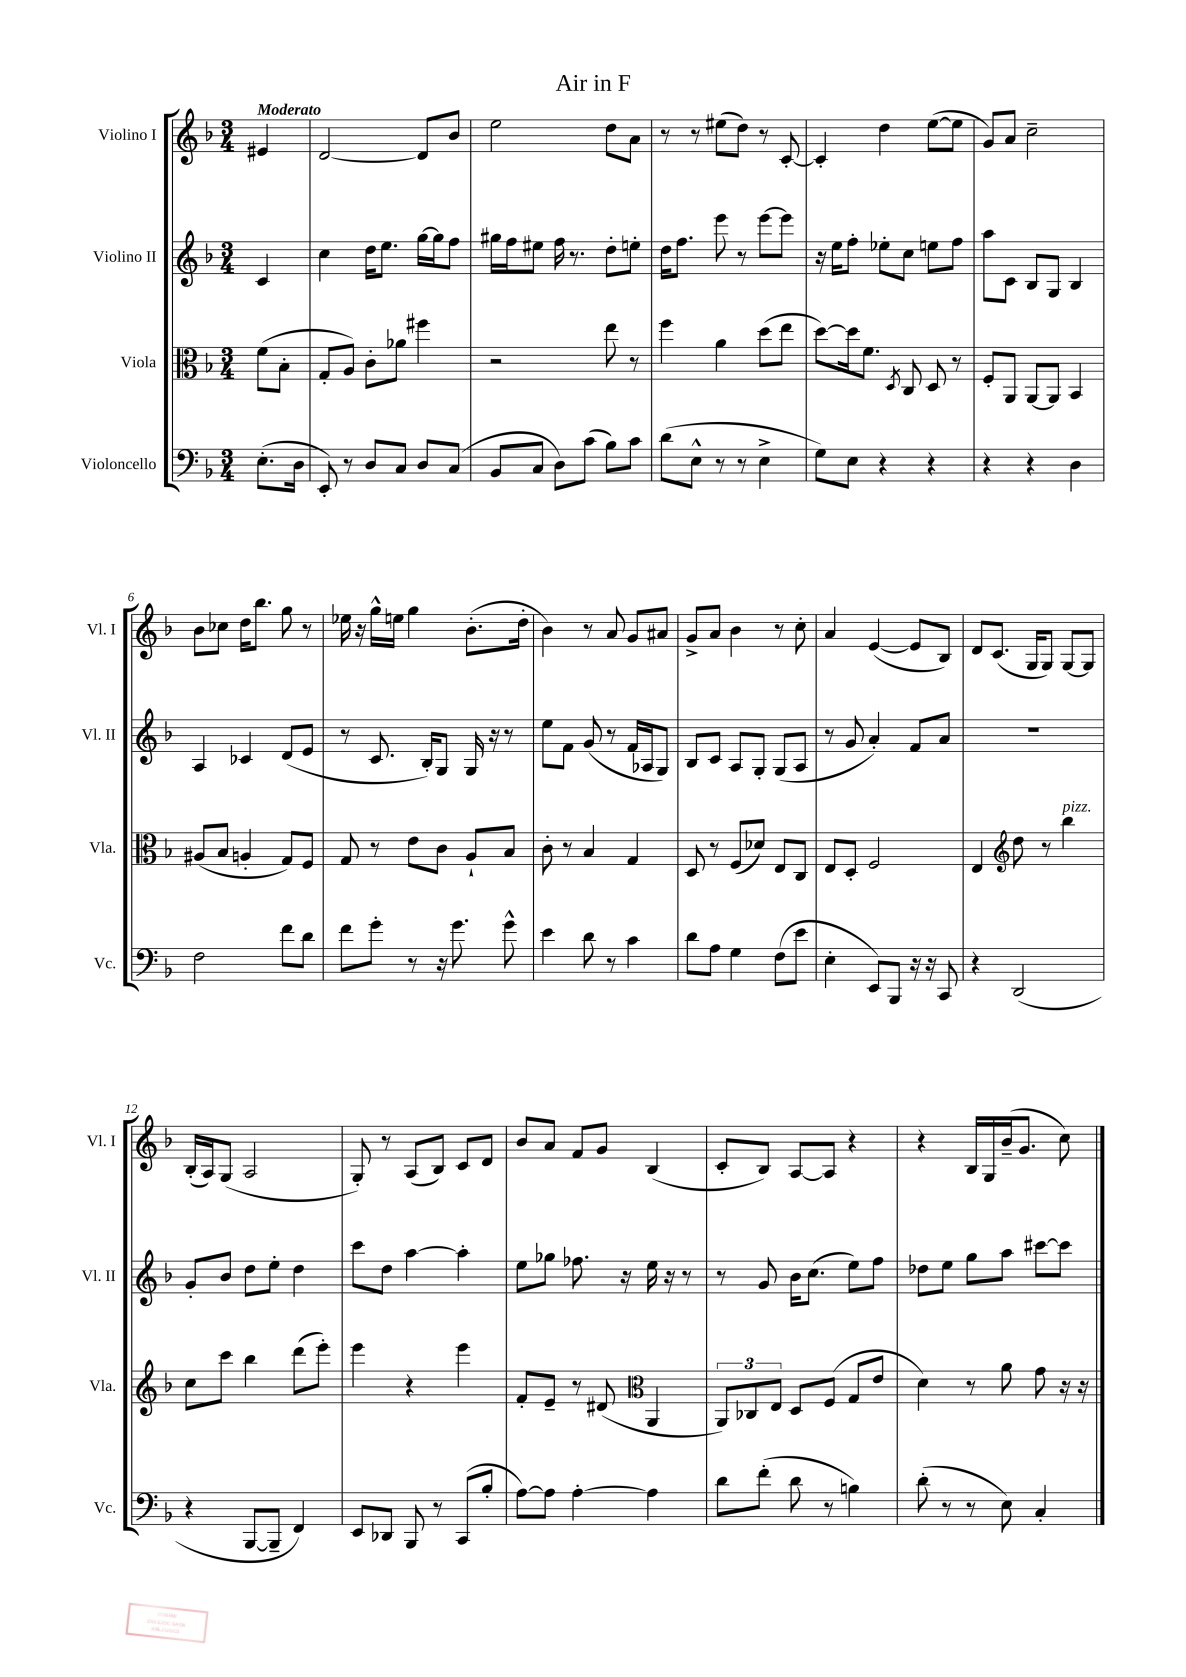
\header { title = "Air in F" }
<<
\new StaffGroup <<
\new Staff = "s0" \with { instrumentName = "Violino I" shortInstrumentName = "Vl. I" } {
    \clef treble \key f \major \numericTimeSignature \time 3/4 \partial 4 \tempo "Moderato"
    \autoBeamOff eis'4 |
    d'2~ d'8[ bes'8] |
    e''2 d''8[ a'8] |
    r8 r8 eis''8[( d''8]) r8 c'8~-. |
    c'4-. d''4 e''8[~( e''8] |
    g'8[) a'8] c''2-- |
    bes'8[ ces''8] d''16[ bes''8.] g''8 r8 |
    ees''16 r16 g''16[-^ e''16] g''4 bes'8.[-.( d''16]-. |
    bes'4) r8 a'8 g'8[ ais'8] |
    g'8[-> a'8] bes'4 r8 c''8-. |
    a'4 e'4~( e'8[ bes8]) |
    d'8[ c'8.]( g16[ g8]) g8[~ g8] |
    bes16[-.( a16) g8]( a2 |
    g8-.) r8 a8[( bes8]) c'8[ d'8] |
    bes'8[ a'8] f'8[ g'8] bes4( |
    c'8[-. bes8]) a8[~ a8] r4 |
    r4 bes16[ g16 bes'16--( g'8.] c''8) \bar "|." |
}
\new Staff = "s1" \with { instrumentName = "Violino II" shortInstrumentName = "Vl. II" } {
    \clef treble \key f \major \numericTimeSignature \time 3/4 \partial 4
    \autoBeamOff c'4 |
    c''4 d''16[ e''8.] g''16[~ g''16 f''8] |
    gis''16[ f''16 eis''8] f''16 r8. d''8[-. e''8]-. |
    d''16[ f''8.] e'''8 r8 e'''8[~ e'''8] |
    r16 e''16[ f''8]-. ees''8[-. c''8] e''8[ f''8] |
    a''8[ c'8] bes8[ g8] bes4 |
    a4 ces'4 d'8[( e'8] |
    r8 c'8. bes16[-.) g8] g16 r16 r8 |
    e''8[ f'8] g'8( r8 f'16[ aes16 g8]) |
    bes8[ c'8] a8[ g8]-. g8[( a8] |
    r8 g'8 a'4-.) f'8[ a'8] |
    R2. |
    g'8[-. bes'8] d''8[ e''8]-. d''4 |
    c'''8[ d''8] a''4~ a''4-. |
    e''8[ ges''8] fes''8. r16 e''16 r16 r8 |
    r8 g'8 bes'16[ c''8.]( e''8[) f''8] |
    des''8[ e''8] g''8[ a''8] cis'''8[~ cis'''8] \bar "|." |
}
\new Staff = "s2" \with { instrumentName = "Viola" shortInstrumentName = "Vla." } {
    \clef alto \key f \major \numericTimeSignature \time 3/4 \partial 4
    \autoBeamOff f'8[( bes8]-. |
    g8[-. a8]) c'8[-. aes'8] fis''4 |
    r2 e''8 r8 |
    f''4 a'4 d''8[( e''8] |
    d''8[~) d''16 f'8.] \acciaccatura { d8 } c8 d8 r8 |
    f8[-. a,8] a,8[~ a,8] bes,4 |
    ais8[( bes8] a4-. g8[) f8] |
    g8 r8 e'8[ c'8] a8[-! bes8] |
    c'8-. r8 bes4 g4 |
    d8 r8 f8[( des'8]) e8[ c8] |
    e8[ d8]-. f2 |
    e4 \clef treble d''8 r8 bes''4^\markup { \italic "pizz." } |
    c''8[ c'''8] bes''4 d'''8[( e'''8]-.) |
    e'''4 r4 e'''4 |
    f'8[-. e'8]-- r8 dis'8( \clef alto a,4 |
    \tuplet 3/2 { a,8[) ces8 e8] } d8[ f8]( g8[ e'8] |
    d'4) r8 a'8 g'8 r16 r16 \bar "|." |
}
\new Staff = "s3" \with { instrumentName = "Violoncello" shortInstrumentName = "Vc." } {
    \clef bass \key f \major \numericTimeSignature \time 3/4 \partial 4
    \autoBeamOff e8.[-.( d16] |
    e,8-.) r8 d8[ c8] d8[ c8]( |
    bes,8[ c8] d8[) c'8]( bes8[) c'8] |
    d'8[( e8]-^ r8 r8 e4-> |
    g8[) e8] r4 r4 |
    r4 r4 d4 |
    f2 f'8[ d'8] |
    f'8[ g'8]-. r8 r16 g'8. g'8-^ |
    e'4 d'8 r8 c'4 |
    d'8[ a8] g4 f8[( e'8] |
    e4-. e,8[) bes,,8] r16 r16 c,8 |
    r4 d,2( |
    r4 bes,,8[~ bes,,8]-- f,4) |
    e,8[ des,8] bes,,8 r8 c,8[( bes8]-. |
    a8[~) a8] a4~-. a4 |
    d'8[ f'8]-.( d'8 r8 b4) |
    d'8-.( r8 r8 e8) c4-. \bar "|." |
}
>>
>>
